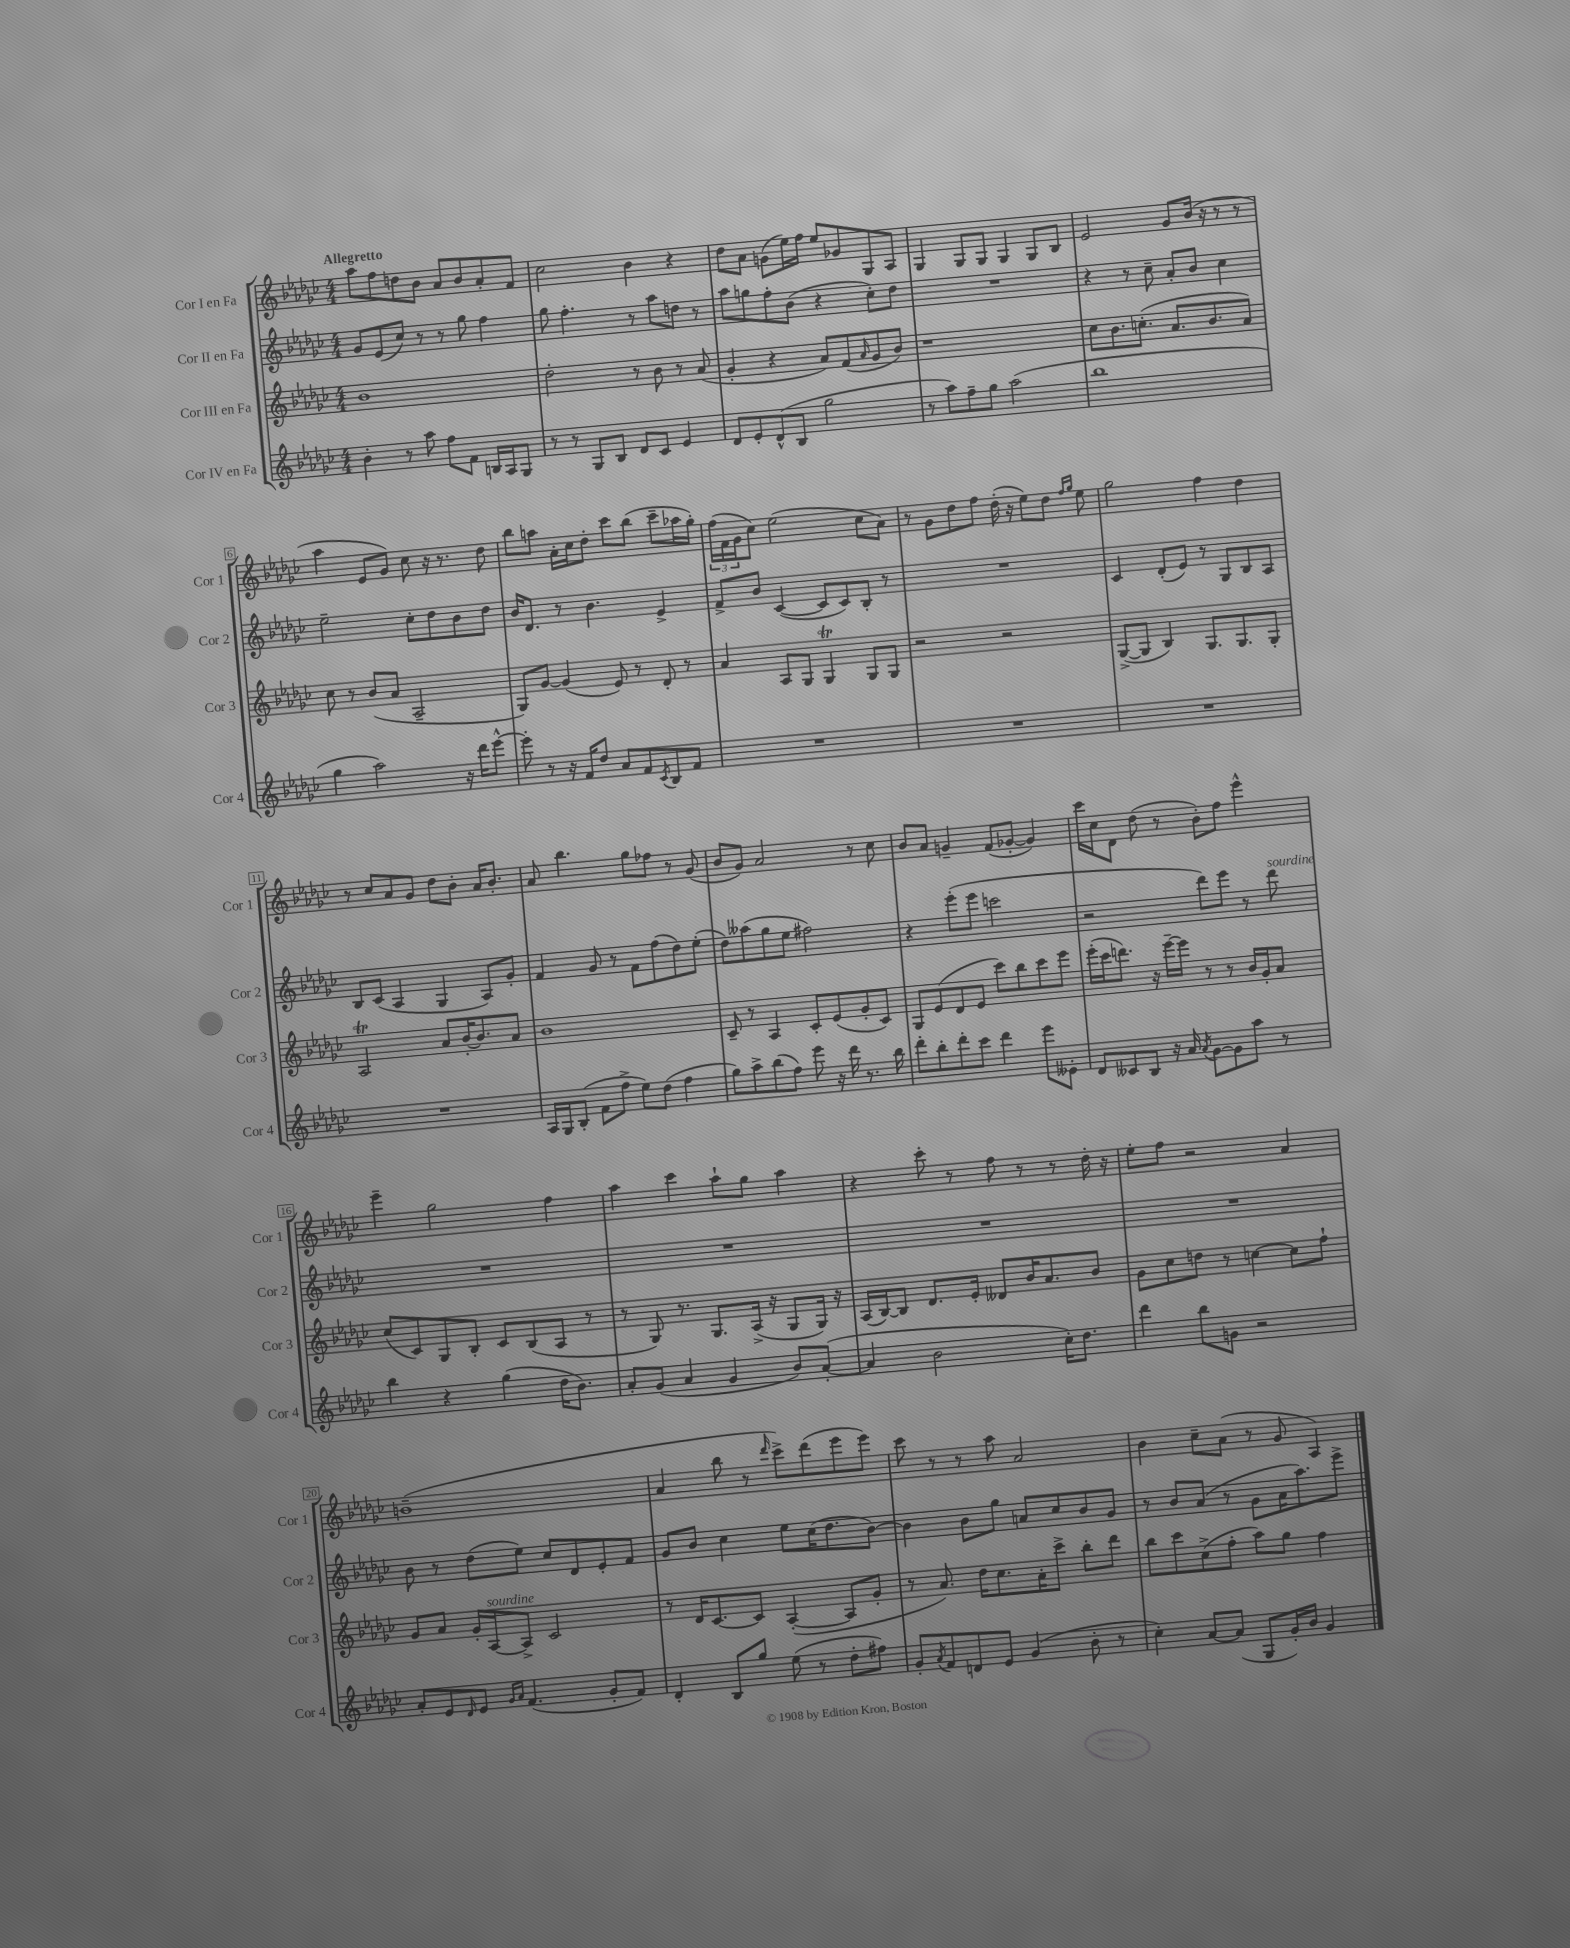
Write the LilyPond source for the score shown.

<<
\new StaffGroup <<
\new Staff = "s0" \with { instrumentName = "Cor I en Fa" shortInstrumentName = "Cor 1" } {
    \clef treble \key ges \major \numericTimeSignature \time 4/4 \tempo "Allegretto"
    aes''8 f''8 d''8 bes'8 aes'8 bes'8 aes'8-. f'8 |
    ces''2 bes'4 r4 |
    des''8 aes'8 g'8( ees''16) f''16 ees''8 ges'8 ges8 aes8 |
    ges4 ges8 ges8 ges4 ges8 bes8 |
    ees'2 ges'8 bes'16( r16 r8 r8 |
    aes''4 ees'8 ges'8) ces''8 r16 r8. des''8 |
    bes''8 a''8 aes'16-. ces''16 des''8-. ces'''8 bes''8( ces'''8-- aes''16 ges''16-.) |
    \tuplet 3/2 { f''16( f'16 ges'16 } ces''8) ees''2( ces''8 aes'8) |
    r8 ges'8 des''8 f''8 des''16-.( r16 ees''8) des''8 \grace { f''16 ges''16 } ees''8 |
    ges''2 f''4 des''4 |
    r8 ces''8 aes'8 ges'8 des''8 bes'8-. aes'16 bes'8.-. |
    aes'8 bes''4. ges''8 fes''8 r8 ges'8( |
    bes'8 ges'8) aes'2 r8 ces''8 |
    bes'8 aes'8 g'4-- f'8( ges'8~-. ges'4) |
    ces'''16 ces''16 des'8 des''8( r8 bes'8-.) f''8 ees'''4-^ |
    ees'''4-- ges''2 f''4 |
    aes''4 ces'''4 aes''8-! ges''8 aes''4 |
    r4 ces'''8-. r8 f''8 r8 r8 des''16-. r16 |
    ees''8-. f''8 r2 aes'4 |
    b'1--( |
    aes'4 bes''8 r8 \grace { des'''16 } ces'''8->) des'''8( ees'''8 ees'''8) |
    ces'''8 r8 r8 aes''8 aes'2 |
    bes'4 ces''8-- aes'8( r8 ges'8 aes4) \bar "|." |
}
\new Staff = "s1" \with { instrumentName = "Cor II en Fa" shortInstrumentName = "Cor 2" } {
    \clef treble \key ges \major \numericTimeSignature \time 4/4
    ges'8 ees'8( ces''8) r8 r8 ges''8 f''4 |
    ges''8 f''4.-. r8 aes''8 d''8 r8 |
    aes''8 g''8 f''8-. bes'8( r4 ces''8-.) des''8 |
    R1 |
    r4 r8 ces''8-- aes'8-. bes'8 ces''4 |
    ees''2-- ces''8-. des''8 bes'8 des''8 |
    bes'16 des'8. r8 bes'4. ees'4-> |
    f'8-> bes'8 ces'4~( ces'8 ces'8) bes8-. r8 |
    R1 |
    ces'4 des'8-.( ees'8) r8 ges8 bes8 aes8 |
    bes8 ces'8( aes4 ges4 aes8) ges'8-. |
    f'4 ges'8 r8 f'8 f''8( des''8) ees''8-.( |
    des''8) aeses''8( ges''8 ees''8 fis''2) |
    r4 ees'''8-.( ees'''8 c'''2 |
    r2 des'''8) ees'''8 r8 des'''8^\markup { \italic "sourdine" } |
    R1 |
    R1 |
    R1 |
    R1 |
    bes'8 r8 des''8( ees''8) ces''8 des'8 ees'8-. f'8 |
    ges'8 bes'8 ces''4 ees''8 ces''16( des''8. bes'8~) |
    bes'4 bes'8 ges''8 a'8 ces''8 bes'8 ges'8 |
    r8 bes'8 aes'8( r8 ges'8 aes'16 aes''8.) ees'''8-> \bar "|." |
}
\new Staff = "s2" \with { instrumentName = "Cor III en Fa" shortInstrumentName = "Cor 3" } {
    \clef treble \key ges \major \numericTimeSignature \time 4/4
    bes'1 |
    des''2-. r8 bes'8 r8 aes'8( |
    ges'4-. r4 aes'8) f'8( \grace { aes'16 } ges'8 bes'8) |
    r1 |
    ces''8 bes'8. c''8.-.( aes'8. bes'8. aes'8) |
    ces''8 r8 bes'8( aes'8 aes2-- |
    ges8) ges'8~ ges'4( ees'8) r8 des'8-. r8 |
    aes'4 aes8 ges8 ges4\trill ges8 ges8 |
    r2 r2 |
    ges8~->( ges8 bes4) ges8. ges8. ges8-. |
    aes2\trill aes'8 bes'16~-. bes'8. aes'8 |
    bes'1 |
    ces'8-- r8 aes4 ces'8-. ees'8( ges'8-. ces'8) |
    ges8 ees'8( des'8 ees'8 ces'''8) bes''8 ces'''8 ees'''8 |
    ees'''16-.( ces'''16 d'''8.) r16 ees'''16~-- ees'''16 r8 r8 bes'16 ges'16-. aes'8 |
    ces''8( ces'8) ges8 bes8-. ces'8 bes8( aes8 r8 |
    r8 ges8) r8. ges8. aes16->( r16 ges8 ges16) r16 |
    aes16( bes16~) bes8 des'8. ees'16-. deses'8 bes'16 aes'8. bes'8 |
    ges'8 ces''8 d''8 r8 c''4~ c''8 f''8-! |
    ges'8 aes'8 ges'16-. aes16~^\markup { \italic "sourdine" } aes8-> ces'2 |
    r8 des'16 ces'8.~ ces'8 aes4~-.( aes8 ges'8-. |
    r8 aes'8.) des''16 ces''8. aes'16-. ces'''8-> bes''8-. des'''8 |
    bes''8 ces'''8 ces''8->( f''8-. aes''8) ges''8 f''4 \bar "|." |
}
\new Staff = "s3" \with { instrumentName = "Cor IV en Fa" shortInstrumentName = "Cor 4" } {
    \clef treble \key ges \major \numericTimeSignature \time 4/4
    bes'4-. r8 aes''8 f''8 f'8 b16 aes16 ges8 |
    r8 r8 ges8 bes8 des'8 ces'8 ees'4 |
    des'8 ees'8-. des'8-^( bes8 ges''2 |
    r8 aes''8) f''8-- ges''8 aes''2( |
    bes''1 |
    ges''4 aes''2) r16 des'''16 ees'''8~-^ |
    ees'''8-. r8 r16 f'16 des''8 aes'8 f'8 \acciaccatura { ces'8 } bes8 f'8 |
    R1 |
    R1 |
    R1 |
    R1 |
    aes16 ges16 bes8-.( f'8 f''8-> ees''8) des''8( f''4 |
    ges''8) aes''8-> bes''8( f''8) ees'''8 r16 des'''16 r8. bes''16 |
    des'''8-. bes''8-. des'''8-. ces'''8 des'''4 ees'''8 eeses'8-. |
    des'8 ceses'8 bes8 r16 aes'16 \acciaccatura { aes'8 } ges'8~ ges'8 aes''8 r8 |
    bes''4 r4 ges''4( des''16 bes'8.) |
    aes'8-. ges'8( aes'4 ges'4 bes'8) aes'8~-.( |
    aes'4 bes'2 ces''16-.) des''8. |
    des'''4 bes''8 g'8 r2 |
    aes'8-. ees'8 \grace { des'16 } ees'8 \grace { ges'16 aes'16 } f'4.( ges'8-. f'8) |
    des'4-. bes8 ges''8 ees''8( r8 des''8-. fis''8) |
    ges'8-. \acciaccatura { aes'8 } f'8 d'8 ees'8 ges'4( bes'8-. r8 |
    ces''4-.) aes'8~ aes'8( ges8 ges'16-.) bes'16 ges'4 \bar "|." |
}
>>
>>
\layout { \context { \Score \override BarNumber.stencil = #(make-stencil-boxer 0.1 0.3 ly:text-interface::print) } }
